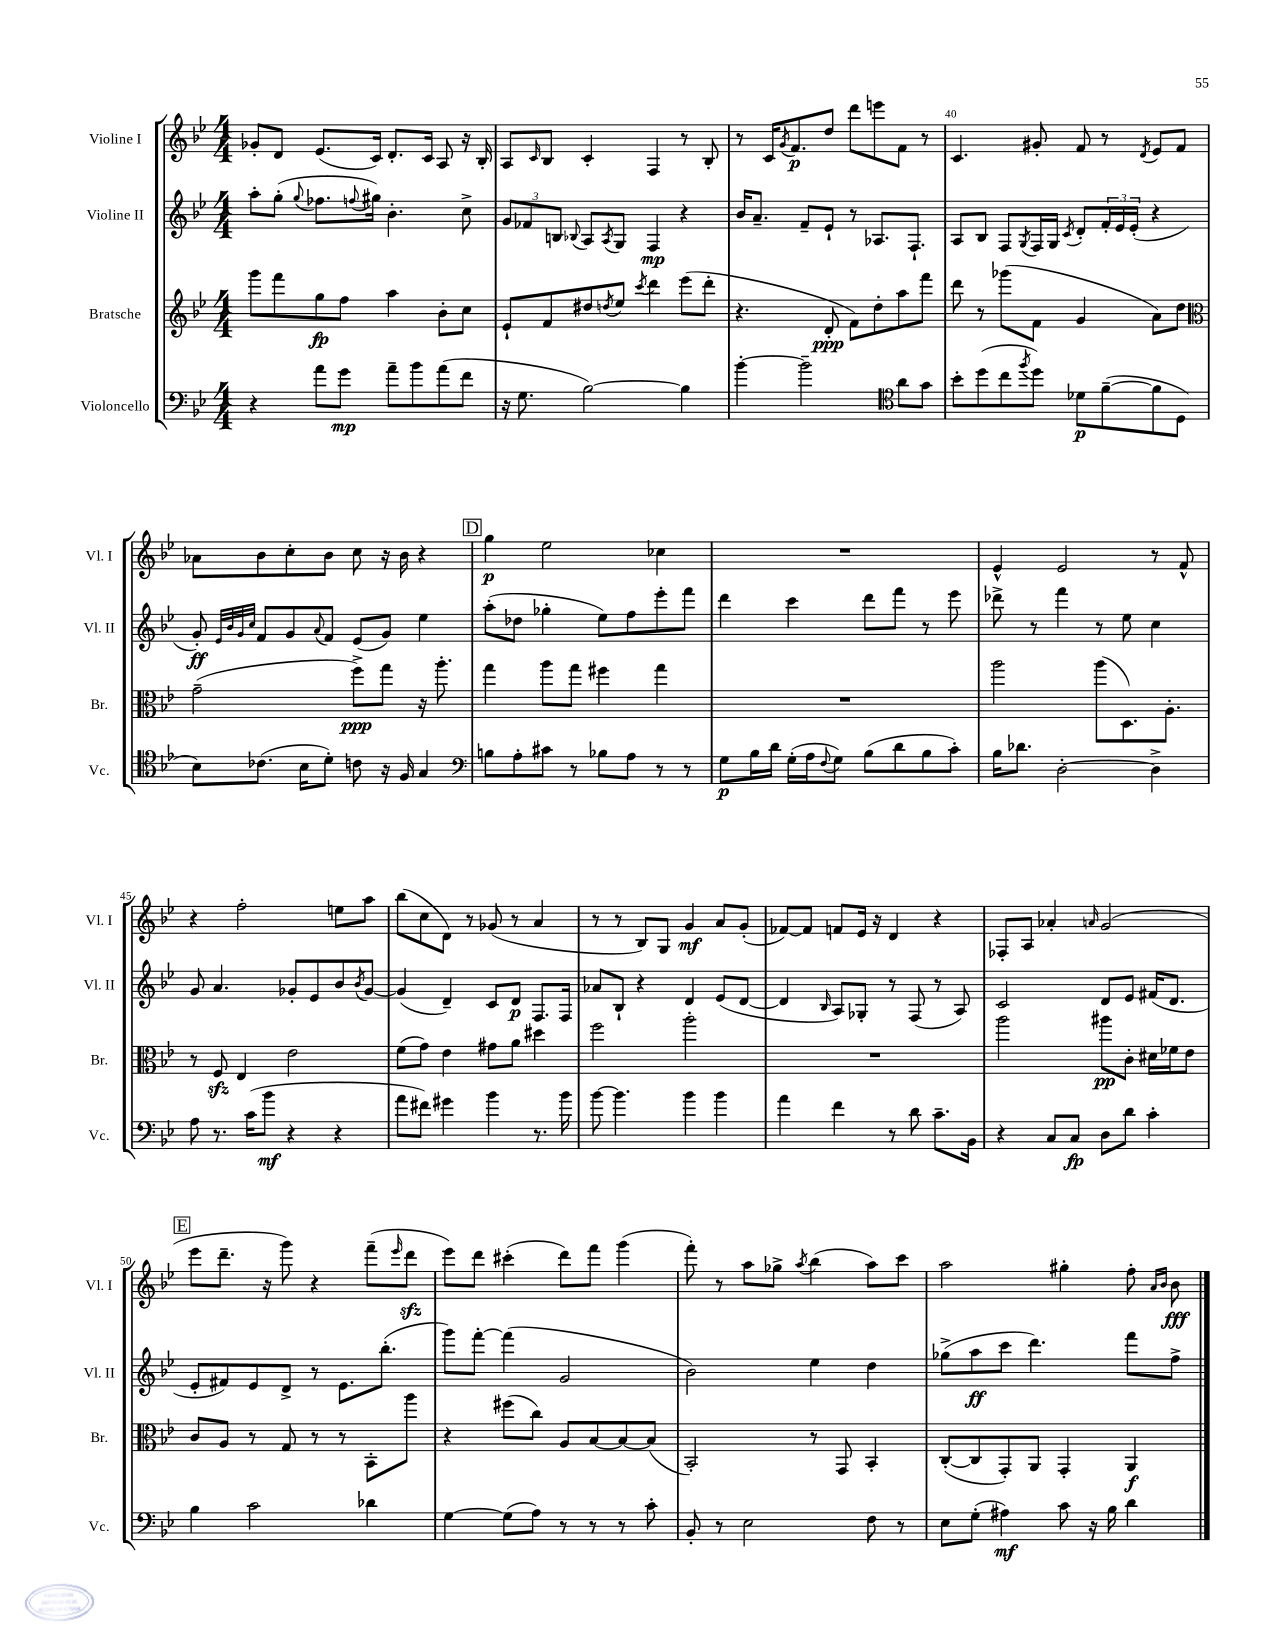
<<
\new StaffGroup <<
\new Staff = "s0" \with { instrumentName = "Violine I" shortInstrumentName = "Vl. I" } {
    \clef treble \key bes \major \numericTimeSignature \time 4/4
    ges'8-. d'8 ees'8.( c'16) d'8.-. c'16 a8 r16 bes16-. |
    a8 \grace { c'16 } bes8 c'4-. f4 r8 bes8-. |
    r8 c'16 \acciaccatura { g'8 } f'8.\p d''8 d'''8 e'''8 f'8 r8 |
    c'4. gis'8-. f'8 r8 \acciaccatura { d'8 } ees'8 f'8 |
    aes'8 bes'8 c''8-. bes'8 c''8 r16 bes'16 r4 |
    \mark \markup { \box "D" } g''4\p ees''2 ces''4 |
    R1 |
    ees'4-^ ees'2 r8 f'8-^ |
    r4 f''2-. e''8 a''8 |
    bes''8( c''8 d'8) r8 ges'8( r8 a'4 |
    r8 r8 bes8) g8 g'4\mf a'8 g'8-.( |
    fes'8~) fes'8 f'8 ees'16 r16 d'4 r4 |
    fes8-. a8 aes'4-. \grace { a'16 } g'2( |
    \mark \markup { \box "E" } ees'''8 d'''8.-- r16 g'''8) r4 f'''8--( \grace { ees'''16 } d'''8\sfz |
    ees'''8) d'''8 cis'''4-.( d'''8) f'''8 g'''4( |
    f'''8-.) r8 a''8 ges''8-> \acciaccatura { a''8 } bes''4( a''8) c'''8 |
    a''2 gis''4-. f''8-. \grace { a'16 bes'16 } bes'8\fff \bar "|." |
}
\new Staff = "s1" \with { instrumentName = "Violine II" shortInstrumentName = "Vl. II" } {
    \clef treble \key bes \major \numericTimeSignature \time 4/4
    a''8-. g''8-.( \appoggiatura { g''8 } fes''8. \appoggiatura { f''8 } gis''16) bes'4.-. c''8-> |
    \tuplet 3/2 { g'8 fes'8 b8 } \appoggiatura { bes8 } a8 \acciaccatura { a8 } g8 f4\mp r4 |
    bes'16 a'8.-- f'8-- ees'8-! r8 aes8. f8.-! |
    a8 bes8 f8 \acciaccatura { g8 } f16 g16 \acciaccatura { c'8 } d'8-. \tuplet 3/2 { f'16-. ees'16 ees'16-.( } r4 |
    g'8-.\ff) \grace { ees'32 bes'32 g'32 c''32 } f'8 g'8 \appoggiatura { a'8 } f'8 ees'8( g'8) ees''4 |
    \mark \markup { \box "D" } a''8-.( des''8 ges''4-. ees''8) f''8 ees'''8-. f'''8 |
    d'''4 c'''4 d'''8 f'''8 r8 ees'''8 |
    des'''8-> r8 f'''4 r8 ees''8 c''4 |
    g'8 a'4. ges'8-. ees'8 bes'8 \acciaccatura { bes'8 } ges'8~ |
    ges'4( d'4--) c'8 d'8\p f8. f16 |
    aes'8 bes8-! r4 d'4 ees'8( d'8~ |
    d'4 \grace { bes16 } a8) ges8-. r8 f8( r8 a8) |
    c'2 d'8 ees'8 fis'16( d'8. |
    \mark \markup { \box "E" } ees'8-. fis'8) ees'8 d'8-> r8 ees'8. bes''8.-.( |
    g'''8) f'''8~-. f'''4( g'2 |
    bes'2) ees''4 d''4 |
    ges''8->( a''8\ff c'''8 d'''4.) f'''8 f''8-> \bar "|." |
}
\new Staff = "s2" \with { instrumentName = "Bratsche" shortInstrumentName = "Br." } {
    \clef treble \key bes \major \numericTimeSignature \time 4/4
    g'''8 f'''8 g''8\fp f''8 a''4 bes'8-. c''8 |
    ees'8-! f'8 dis''8 \acciaccatura { d''8 } ees''8 \acciaccatura { c'''8 } d'''4 ees'''8( d'''8-. |
    r4. d'8-.\ppp f'8) d''8-. a''8 f'''8 |
    d'''8 r8 ges'''8( f'8 g'4 a'8) d''8 |
    \clef alto g'2--( f''8->\ppp) g''8 r16 a''8.-. |
    \mark \markup { \box "D" } g''4 a''8 g''8 fis''4 g''4 |
    R1 |
    a''2 a''8( d8.) a8.-. |
    r8 f8\sfz ees4 ees'2 |
    f'8( g'8) ees'4 gis'8 a'8 dis''4 |
    f''2 a''2-. |
    R1 |
    a''2 ais''8\pp c'8-. dis'16 fes'16 ees'8 |
    \mark \markup { \box "E" } c'8 a8 r8 g8 r8 r8 bes,8-. a''8 |
    r4 fis''8( c''8) a8 bes8~ bes8~ bes8( |
    bes,2-.) r8 g,8 bes,4-. |
    c8~-.( c8 g,8-.) a,8 g,4-. a,4\f \bar "|." |
}
\new Staff = "s3" \with { instrumentName = "Violoncello" shortInstrumentName = "Vc." } {
    \clef bass \key bes \major \numericTimeSignature \time 4/4
    r4 a'8 g'8\mp a'8-- bes'8 a'8( f'8 |
    r16 g8. bes2~) bes4 |
    bes'4~-. bes'2-- \clef tenor a'8 g'8 |
    bes'8-. d''8( c''8 \acciaccatura { f''8 } d''8) des'8\p f'8~--( f'8 d8 |
    bes8) ces'8.( bes16 d'8-.) c'8 r16 f16 g4 |
    \mark \markup { \box "D" } \clef bass b8 a8-. cis'8 r8 bes8 a8 r8 r8 |
    g8\p bes16 d'16 g16-.( a16 \appoggiatura { f8 } g8) bes8( d'8 bes8 c'8-.) |
    bes16 des'8. d2~-. d4-> |
    a8 r8. c'16( bes'8\mf r4 r4 |
    a'8 fis'8) gis'4 bes'4 r8. bes'16 |
    bes'8~ bes'4. bes'4 bes'4 |
    a'4 f'4 r8 d'8 c'8.-- bes,16 |
    r4 c8 c8\fp d8 d'8 c'4-. |
    \mark \markup { \box "E" } bes4 c'2 des'4 |
    g4~ g8( a8) r8 r8 r8 c'8-. |
    bes,8-. r8 ees2 f8 r8 |
    ees8 g8-.( ais4\mf) c'8 r16 bes16 d'4 \bar "|." |
}
>>
>>
\layout { \context { \Score currentBarNumber = #37 \override BarNumber.break-visibility = ##(#f #t #t) barNumberVisibility = #(every-nth-bar-number-visible 5) } }
